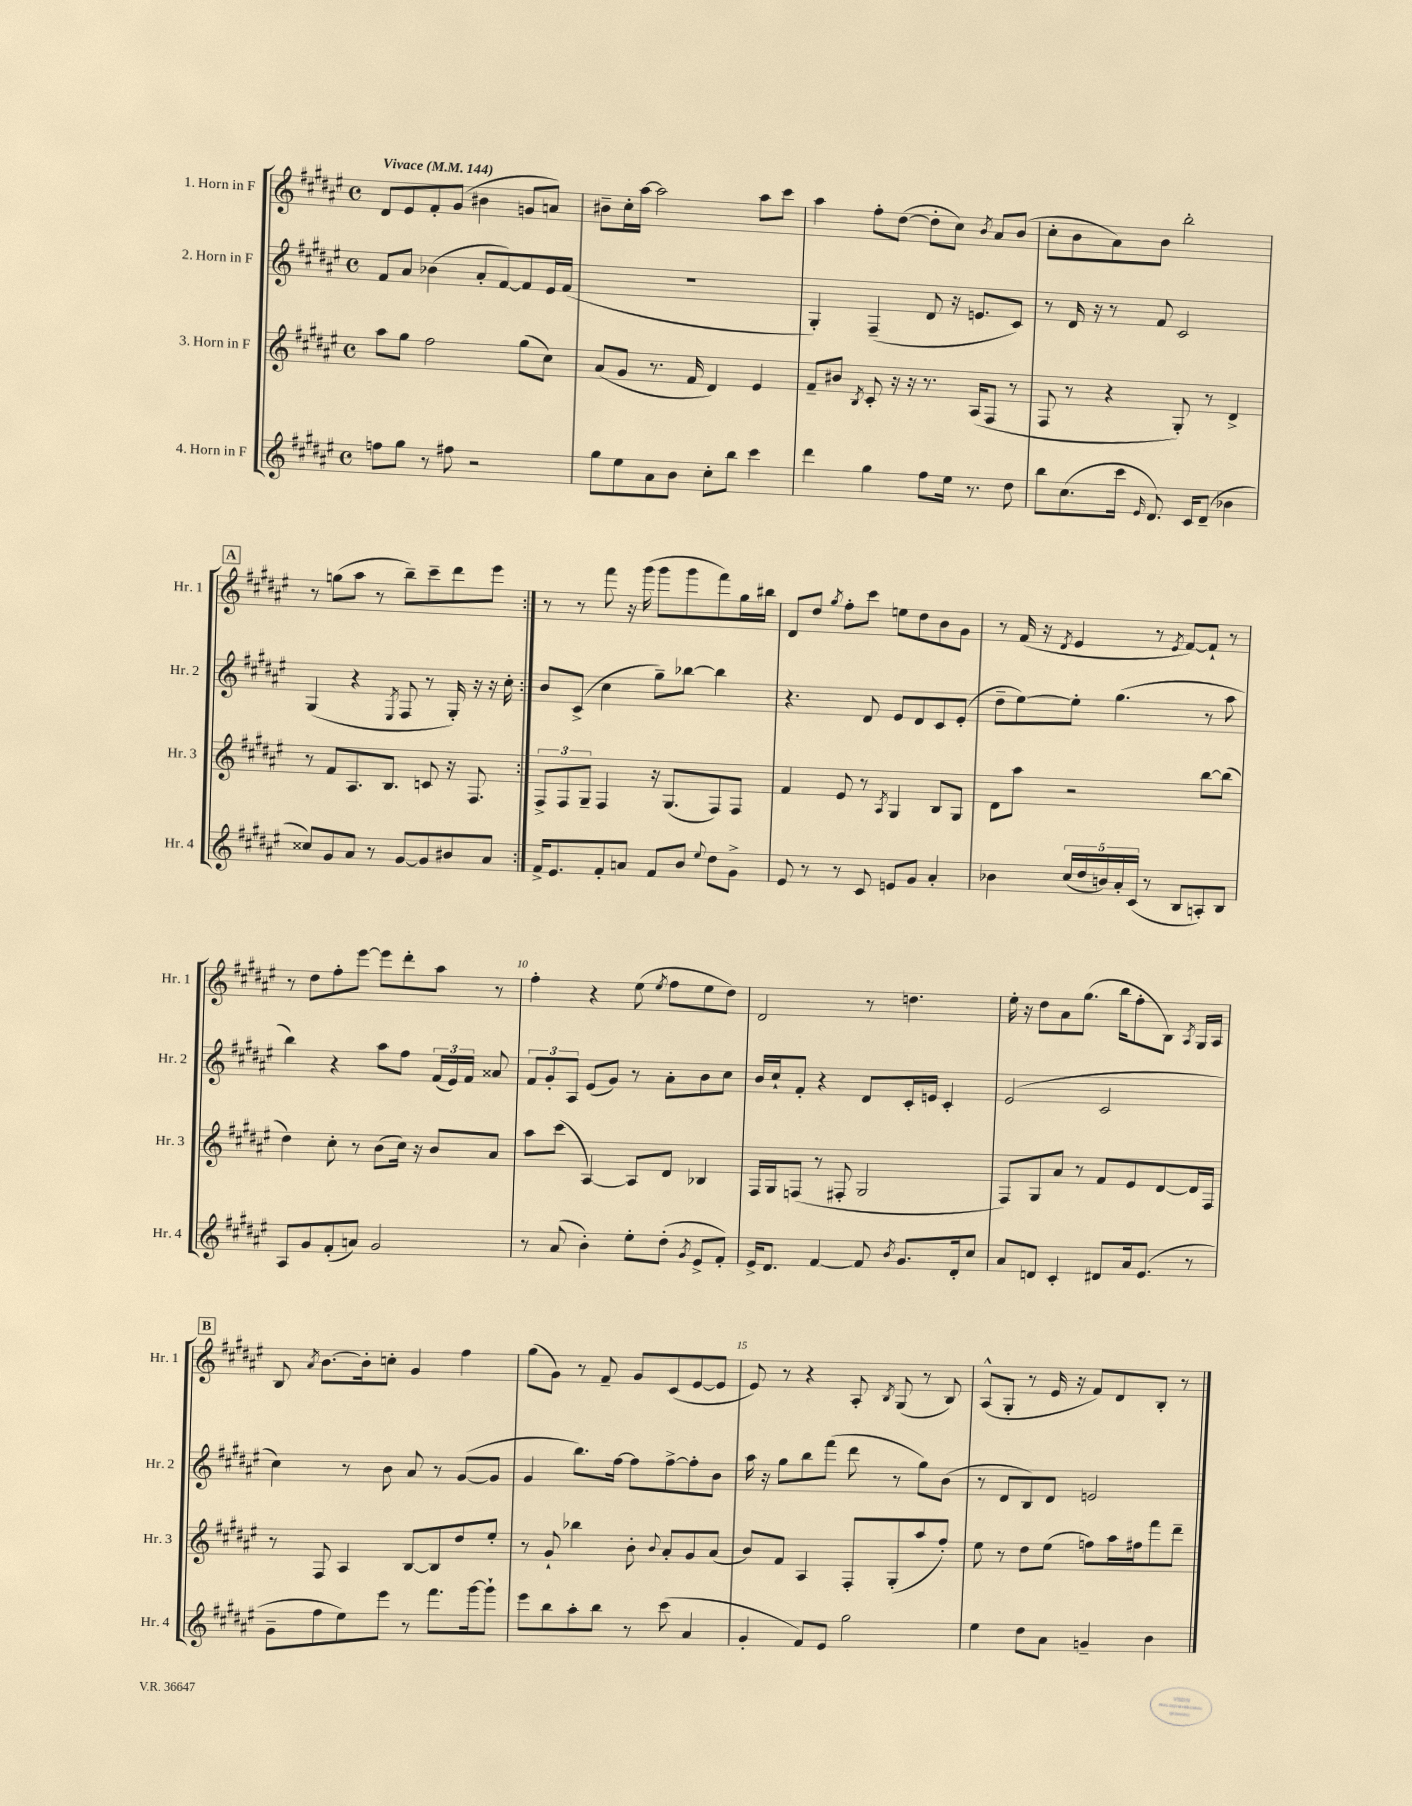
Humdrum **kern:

**kern	**kern	**kern	**kern
*part4	*part3	*part2	*part1
*staff4	*staff3	*staff2	*staff1
*I"4. Horn in F	*I"3. Horn in F	*I"2. Horn in F	*I"1. Horn in F
*I'Hr. 4	*I'Hr. 3	*I'Hr. 2	*I'Hr. 1
*clefG2	*clefG2	*clefG2	*clefG2
*k[f#c#g#d#a#e#]	*k[f#c#g#d#a#e#]	*k[f#c#g#d#a#e#]	*k[f#c#g#d#a#e#]
*M4/4	*M4/4	*M4/4	*M4/4
*met(c)	*met(c)	*met(c)	*met(c)
*MM144	*MM144	*MM144	*MM144
=1	=1	=1	=1
!	!	!	!LO:TX:a:B:t=Vivace
8ffn\L	8aa#\L	8f#/L	8d#/L
8gg#\J	8gg#\J	8a#/J	8e#/
8r	2ff#\	(4b-X\	8f#'/
8ff#X\	.	.	(8g#/J
2r	.	8a#'/L	4b#X\
.	.	[8f#/)	.
.	(8gg#\L	8f#/]	8gn/L
.	8cc#\J)	16e#/L	8an/J)
.	.	(16f#/JJ	.
=2	=2	=2	=2
8gg#\L	(8a#/L	1r	8b#X~\L
8ee#\	8g#/J	.	16cc#'\L
.	.	.	[16aa#\JJ
8a#\	8.r	.	2aa#\]
8b\J	.	.	.
.	16f#/	.	.
8cc#'\L	4d#/)	.	.
8bb\J	.	.	.
4ccc#\	4e#/	.	8aa#\L
.	.	.	8ccc#\J
=3	=3	=3	=3
4ddd#\	8f#~/L	4G#'/)	4aa#\
.	8b#X/J	.	.
.	8qB/	.	.
4gg#\	8c#'/	(4F#~/	8ff#'\L
.	16r	.	([8dd#\J
.	16r	.	.
8ff#\L	8.r	8d#/	8dd#'\L]
16ee#\Jk	.	16r	8cc#\J)
8.r	(16A#/KL	8.en/L	.
.	.	.	8qb/
.	8F#/J	.	8a#/L
8dd#\	8r	8c#/J)	(8b/J
=4	=4	=4	=4
8bb\L	8F#/	8r	8cc#'\L
(8.cc#\	8r	16d#/	8b\
.	.	16r	.
.	4r	8r	8a#\)
16ccc#\Jk	.	.	.
16qqe#/	.	.	.
8.d#/)	.	8f#/	8b\J
.	8G#'/)	2c#/	2bb'\
16c#/KL	.	.	.
(8d#~/J	8r	.	.
4b-X\	4d#^/	.	.
!!LO:LB:g=z
!!LO:REH:place=s1:t=A
=5	=5	=5	=5
8cc##X/L)	8r	(4G#/	8r
8g#/	8f#/L	.	(8ggn\L
8a#/J	8.A#/	4r	8aa#\J
8r	.	.	8r
.	8.B/J	.	.
.	.	8qE#/	.
[8g#/L	.	8F#/	8bb~\L)
8g#/]	8cn/	8r	8ccc#~\
8b#X/	16r	16G#'/)	8ddd#\
.	8.F#/	16r	.
8a#/J	.	16r	8eee#\J
.	.	16cc#'\	.
=6:|!	=6:|!	=6:|!	=6:|!
16f#^/KL	12F#^/L	8b/L	8r
8.e#/	.	.	.
.	12F#/	.	.
.	.	(8c#^/J	8r
.	12G#~/J	.	.
8f#'/	4F#/	4cc#\	8fff#\
8an/J	.	.	16r
.	.	.	(16ggg#\
8f#/L	16r	8gg#~\L)	8ggg#\L
.	(8.G#/L	.	.
8b/J	.	[8bb-X\J	8ggg#\
8qqee#/	.	.	.
8dd#\L	8F#/)	4bb-\]	8fff#\)
8g#^\J	8F#/J	.	16gg#\L
.	.	.	16bb#X\JJ
=7	=7	=7	=7
8e#/	4f#/	4.r	8d#/L
8r	.	.	8dd#/J
.	.	.	8qgg#/
8r	8e#/	.	8ff#'\L
8c#/	8r	8d#/	8ccc#\J
.	8qA#/	.	.
8en/L	4G#/	8e#/L	8een\L
8g#/J	.	8d#/	8dd#\
4a#'/	8B/L	8c#/	8b\
.	8G#/J	(8e#'/J	8g#\J
=8	=8	=8	=8
4b-X\	8d#\L	8dd#~\L	8r
.	8aa#\J	[8ee#\)	(16f#/
.	.	.	16r
.	.	.	8qd#/
(20cc#/LL	2r	8ee#'\J]	4e#/
20dd#/	.	.	.
20bn/)	.	.	.
.	.	(4.gg#\	.
20a#'/	.	.	.
(20c#/JJ	.	.	.
8r	.	.	8r
.	.	.	8qe#/
8B/L	.	.	[8f#/L)
8An'/)	[8bb\L	8r	8f#`/J]
8B/J	(8bb\J]	8aa#\	8r
!!LO:LB:g=z
=9	=9	=9	=9
8A#/L	4dd#\)	4bb\)	8r
8g#/	.	.	8dd#\L
(8f#'/	8cc#'\	4r	8ff#'\
8an/J)	8r	.	[8eee#\J
2g#/	(8b\L	8aa#\L	8eee#\L]
.	16cc#\Jk)	8ff#\J	8ddd#'\
.	16r	.	.
.	8b/L	(24f#/LL	8aa#\J
.	.	24e#/)	.
.	.	24f#/JJ	.
.	8a#/J	8a##X/	8r
=10	=10	=10	=10
8r	8aa#\L	12f#/L	4ff#'\
.	.	12g#'/	.
(8a#/	(8ccc#\J	.	.
.	.	12A#/J	.
4b'\)	[4A#/)	(8e#/L	4r
.	.	8g#/J)	.
8ee#'\L	8A#/L]	8r	(8ee#\
.	.	.	8qee#/
(8dd#'\J	8d#/J	8a#'\L	8ff#\L
8qg#/	.	.	.
8e#^/L	4B-X/	8b\	8ee#\
8f#'/J)	.	8cc#\J	8dd#\J)
=11	=11	=11	=11
16e#^/KL	16F#/LL	16b/LL	2d#/
8.d#/J	16G#/J	16cc#`/J	.
.	(8Fn/J	8f#'/J	.
[4f#/	8r	4r	.
.	8F#X'/	.	.
8f#/]	2G#/	8d#/L	8r
8qb/	.	.	.
8.g#/L	.	16c#'/L	4.ddn\
.	.	16en/JJ	.
.	.	4c#'/	.
16d#'/k	.	.	.
8cc#/J	.	.	.
=12	=12	=12	=12
8a#/L	8F#/L)	(2e#/	16ee#'\
.	.	.	16r
8dn/J	8G#/	.	8dd#\L
4c#'/	8a#/J	.	8a#\
.	8r	.	(8.gg#\J
8d#X/L	8f#/L	2c#/	.
.	.	.	16bb\KL
16a#/k	8e#/	.	8ff#'\
(8.e#/J	.	.	.
.	[8d#/	.	8B\J)
.	.	.	8qA#/
8r	16d#/L]	.	16G#/LL
.	16F#/JJ	.	16A#/JJ
!!LO:LB:g=z
!!LO:REH:place=s1:t=B
=13	=13	=13	=13
8g#~\L	8r	4cc#\)	8B/
.	.	.	8qa#/
8ff#\	8F#/	.	[8.b\L
8ee#\)	4A#/	8r	.
.	.	.	16b'\k]
8eee#\J	.	8b\	8ccn'\J
8r	[8B/L	8a#/	4g#/
8.fff#\L	8B/]	8r	.
.	8dd#/	([8g#/L	4ff#\
[16ggg#\k	.	.	.
8ggg#`\J]	8ee#'/J	8g#/J]	.
=14	=14	=14	=14
8eee#\L	8r	4g#/	(8gg#\L
8bb\	8g#`/	.	8g#\J)
8aa#'\	4bb-X\	8.bb\L)	8r
8bb\J	.	.	8f#~/
.	.	[16ff#\Jk	.
8r	8b'\	8ff#\L]	8g#/L
.	8qqb/	.	.
(8ccc#\	8a#'/L	[8ff#^\	(8c#/
4a#/	8g#/	8ff#'\]	[8e#/
.	(8a#/J	8b\J	8e#/J]
=15	=15	=15	=15
4g#'/	8b/L)	16aa#\	8e#/)
.	.	16r	.
.	8f#/J	8gg#\L	8r
8f#/L)	4A#/	8bb\	4r
8e#/J	.	(8fff#\J	.
2gg#\	8F#'/L	8ddd#\	8A#'/
.	.	.	8qB/
.	(8G#'/	8r	(8G#/
.	8aa#/	8gg#\L)	8r
.	8ff#'/J)	(8b\J	8B/)
=16	=16	=16	=16
4ee#\	8ee#\	8r	(8A#^^/L
.	8r	8d#/L	8G#'/J
8dd#\L	8dd#\L	8B/)	8r
8a#\J	(8ee#\J	8d#/J	16e#/
.	.	.	16r
4gn~/	8ffn\L)	2en/	8f#/L)
.	16aa#\L	.	8d#/
.	16ff#X\J	.	.
4b\	8fff#\	.	8B'/J
.	8ddd#~\J	.	8r
==	==	==	==
*-	*-	*-	*-
